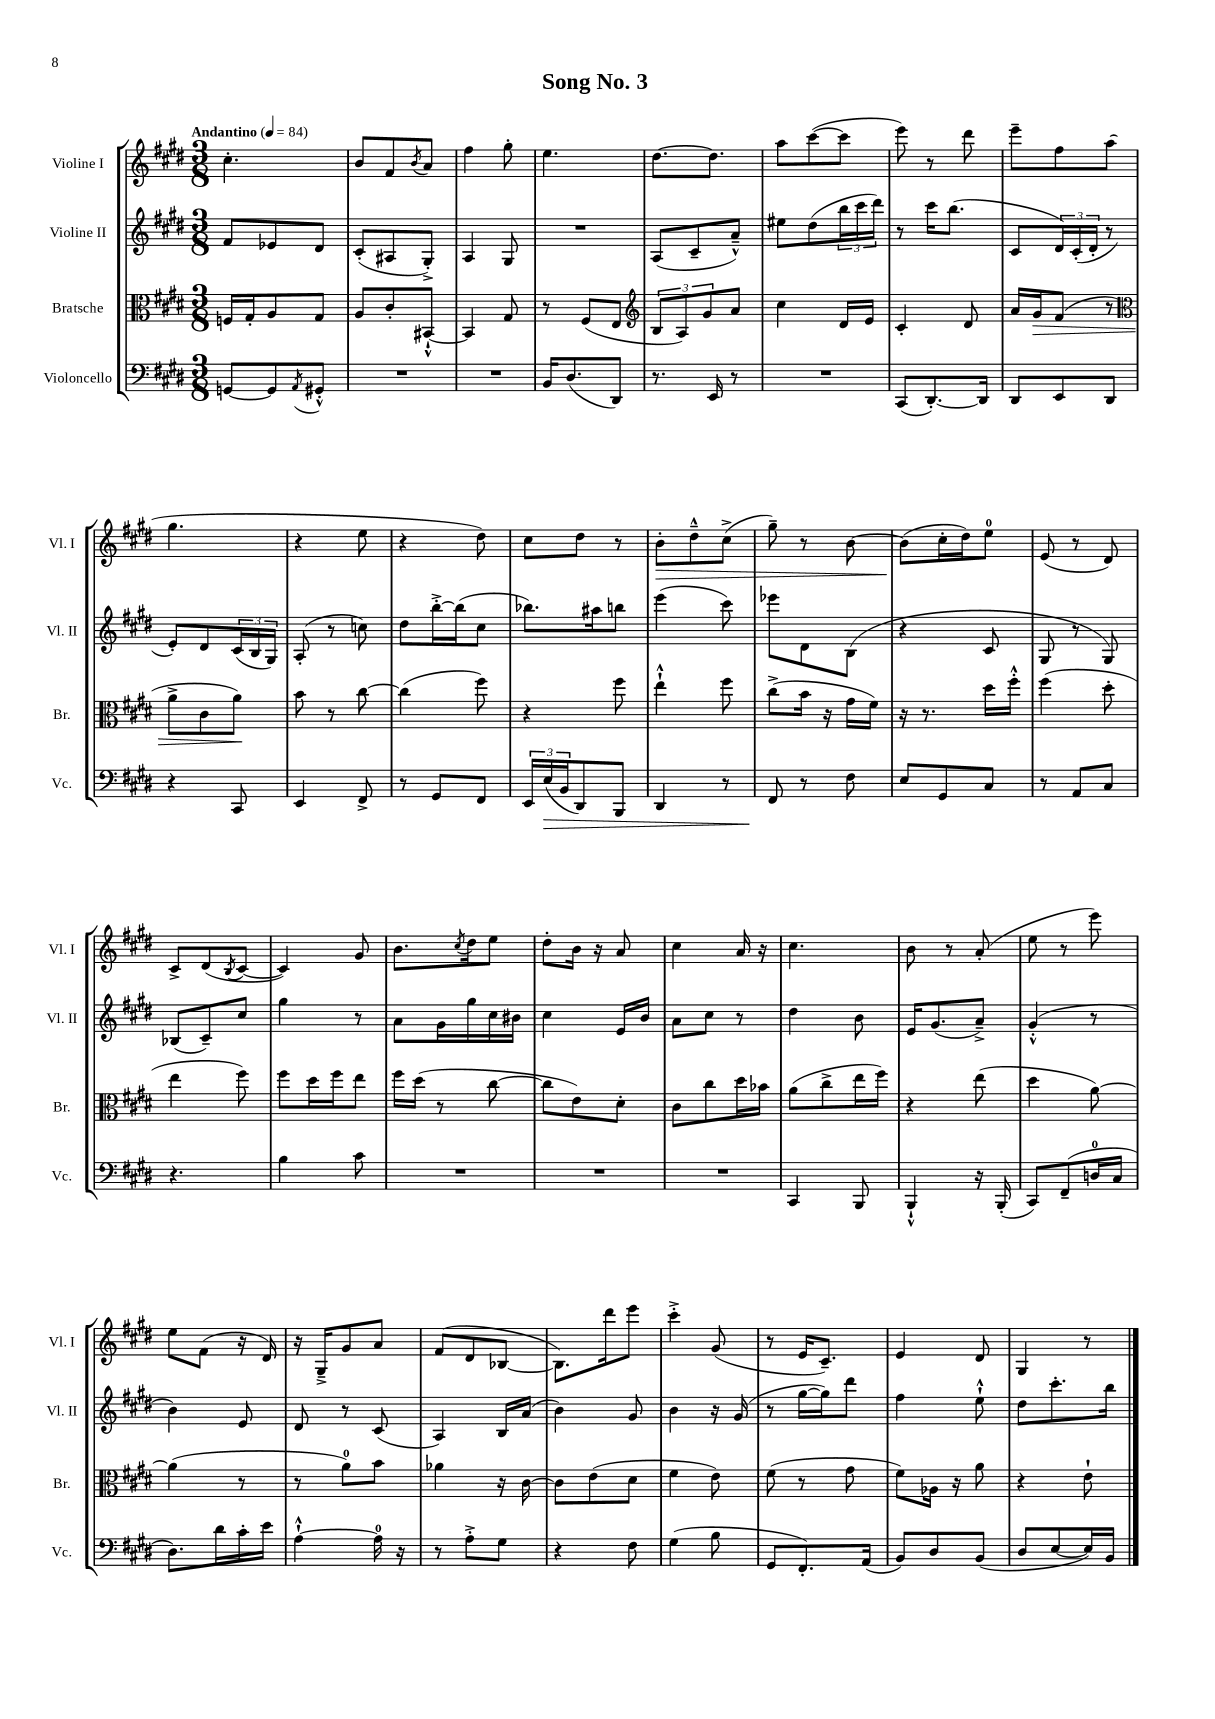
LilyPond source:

\header { title = "Song No. 3" }
<<
\new StaffGroup <<
\new Staff = "s0" \with { instrumentName = "Violine I" shortInstrumentName = "Vl. I" } {
    \clef treble \key e \major \numericTimeSignature \time 3/8 \tempo "Andantino" 4 = 84
    cis''4.-. |
    b'8 fis'8 \acciaccatura { b'8 } a'8 |
    fis''4 gis''8-. |
    e''4. |
    dis''8.~ dis''8. |
    a''8 cis'''8~( cis'''8 |
    e'''8) r8 dis'''8 |
    e'''8-- fis''8 a''8( |
    gis''4. |
    r4 e''8 |
    r4 dis''8) |
    cis''8 dis''8 r8 |
    b'8-.\> dis''8---^ cis''8->( |
    gis''8--) r8 b'8~ |
    b'8\!( cis''16-. dis''16) e''8-0 |
    e'8( r8 dis'8) |
    cis'8-> dis'8( \acciaccatura { b8 } cis'8~ |
    cis'4) gis'8 |
    b'8. \acciaccatura { cis''8 } dis''16 e''8 |
    dis''8-. b'16 r16 a'8 |
    cis''4 a'16 r16 |
    cis''4. |
    b'8 r8 a'8-.( |
    e''8 r8 e'''8) |
    e''8 fis'8( r16 dis'16) |
    r16 gis16---> gis'8 a'8 |
    fis'8( dis'8 bes8~ |
    bes8.) dis'''16 e'''8 |
    cis'''4-.-> gis'8( |
    r8 e'16 cis'8.--) |
    e'4 dis'8 |
    gis4 r8 \bar "|." |
}
\new Staff = "s1" \with { instrumentName = "Violine II" shortInstrumentName = "Vl. II" } {
    \clef treble \key e \major \numericTimeSignature \time 3/8
    fis'8 ees'8 dis'8 |
    cis'8-.( ais8 gis8-.->) |
    a4 gis8 |
    R4. |
    a8( cis'8-- a'8---^) |
    eis''8 dis''8( \tuplet 3/2 { b''16 cis'''16 dis'''16) } |
    r8 cis'''16 b''8.( |
    cis'8 \tuplet 3/2 { dis'16) cis'16-.( dis'16-. } r8 |
    e'8-.) dis'8 \tuplet 3/2 { cis'16( b16 gis16) } |
    a8-.( r8 c''8) |
    dis''8 b''16~-.-> b''16( cis''8 |
    bes''8.) ais''16 b''8 |
    e'''4( cis'''8) |
    ees'''8 dis'8 b8( |
    r4 cis'8 |
    gis8 r8 gis8) |
    bes8( cis'8--) cis''8 |
    gis''4 r8 |
    a'8 gis'16 gis''16 cis''16 bis'16 |
    cis''4 e'16 b'16 |
    a'8 cis''8 r8 |
    dis''4 b'8 |
    e'16 gis'8.( a'8--->) |
    gis'4-.-^( r8 |
    b'4) e'8 |
    dis'8 r8 cis'8( |
    a4) b16 a'16( |
    b'4) gis'8 |
    b'4 r16 gis'16( |
    r8 gis''16~ gis''16) dis'''8 |
    fis''4 e''8-!-^ |
    dis''8 cis'''8.-. b''16 \bar "|." |
}
\new Staff = "s2" \with { instrumentName = "Bratsche" shortInstrumentName = "Br." } {
    \clef alto \key e \major \numericTimeSignature \time 3/8
    f16 gis16-. a8 gis8 |
    a8 cis'8-. bis,8~-!-^ |
    bis,4 gis8 |
    r8 fis8( e8 |
    \clef treble \tuplet 3/2 { b8 a8) gis'8 } a'8 |
    cis''4 dis'16 e'16 |
    cis'4-. dis'8 |
    a'16 gis'16\> fis'8( r8 |
    \clef alto a'8-> cis'8 a'8\!) |
    b'8 r8 cis''8~ |
    cis''4( fis''8) |
    r4 fis''8 |
    e''4-!-^ fis''8 |
    cis''8->( b'16 r16 gis'16 fis'16) |
    r16 r8. dis''16 fis''16-.-^ |
    fis''4( dis''8-. |
    e''4 fis''8) |
    fis''8 dis''16 fis''16 e''8 |
    fis''16 dis''16( r8 cis''8~ |
    cis''8 e'8) dis'8-. |
    cis'8 cis''8 dis''16 bes'16 |
    a'8( cis''8-> e''16 fis''16) |
    r4 e''8( |
    dis''4 a'8~) |
    a'4( r8 |
    r8 a'8-0) b'8 |
    aes'4 r16 cis'16~ |
    cis'8 e'8( dis'8 |
    fis'4 e'8) |
    fis'8( r8 gis'8 |
    fis'8) aes16 r16 a'8 |
    r4 e'8-! \bar "|." |
}
\new Staff = "s3" \with { instrumentName = "Violoncello" shortInstrumentName = "Vc." } {
    \clef bass \key e \major \numericTimeSignature \time 3/8
    g,8~ g,8 \acciaccatura { a,8 } gis,8-.-^ |
    R4. |
    R4. |
    b,16 dis8.( dis,8) |
    r8. e,16 r8 |
    R4. |
    cis,8( dis,8.~-.) dis,16 |
    dis,8 e,8 dis,8 |
    r4 cis,8 |
    e,4 fis,8-> |
    r8 gis,8 fis,8 |
    \tuplet 3/2 { e,16 e16\>( b,16 } dis,8) b,,8 |
    dis,4 r8 |
    fis,8\! r8 fis8 |
    e8 gis,8 cis8 |
    r8 a,8 cis8 |
    r4. |
    b4 cis'8 |
    R4. |
    R4. |
    R4. |
    cis,4 b,,8 |
    b,,4-!-^ r16 b,,16-.( |
    cis,8) fis,8--( d16-0 cis16 |
    dis8.) dis'16 cis'16-. e'16 |
    a4~-!-^ a16-0 r16 |
    r8 a8-.-> gis8 |
    r4 fis8 |
    gis4( b8 |
    gis,8 fis,8.-.) a,16( |
    b,8) dis8 b,8( |
    dis8 e8~ e16) b,16 \bar "|." |
}
>>
>>
\layout { \context { \Score \remove "Bar_number_engraver" } }
